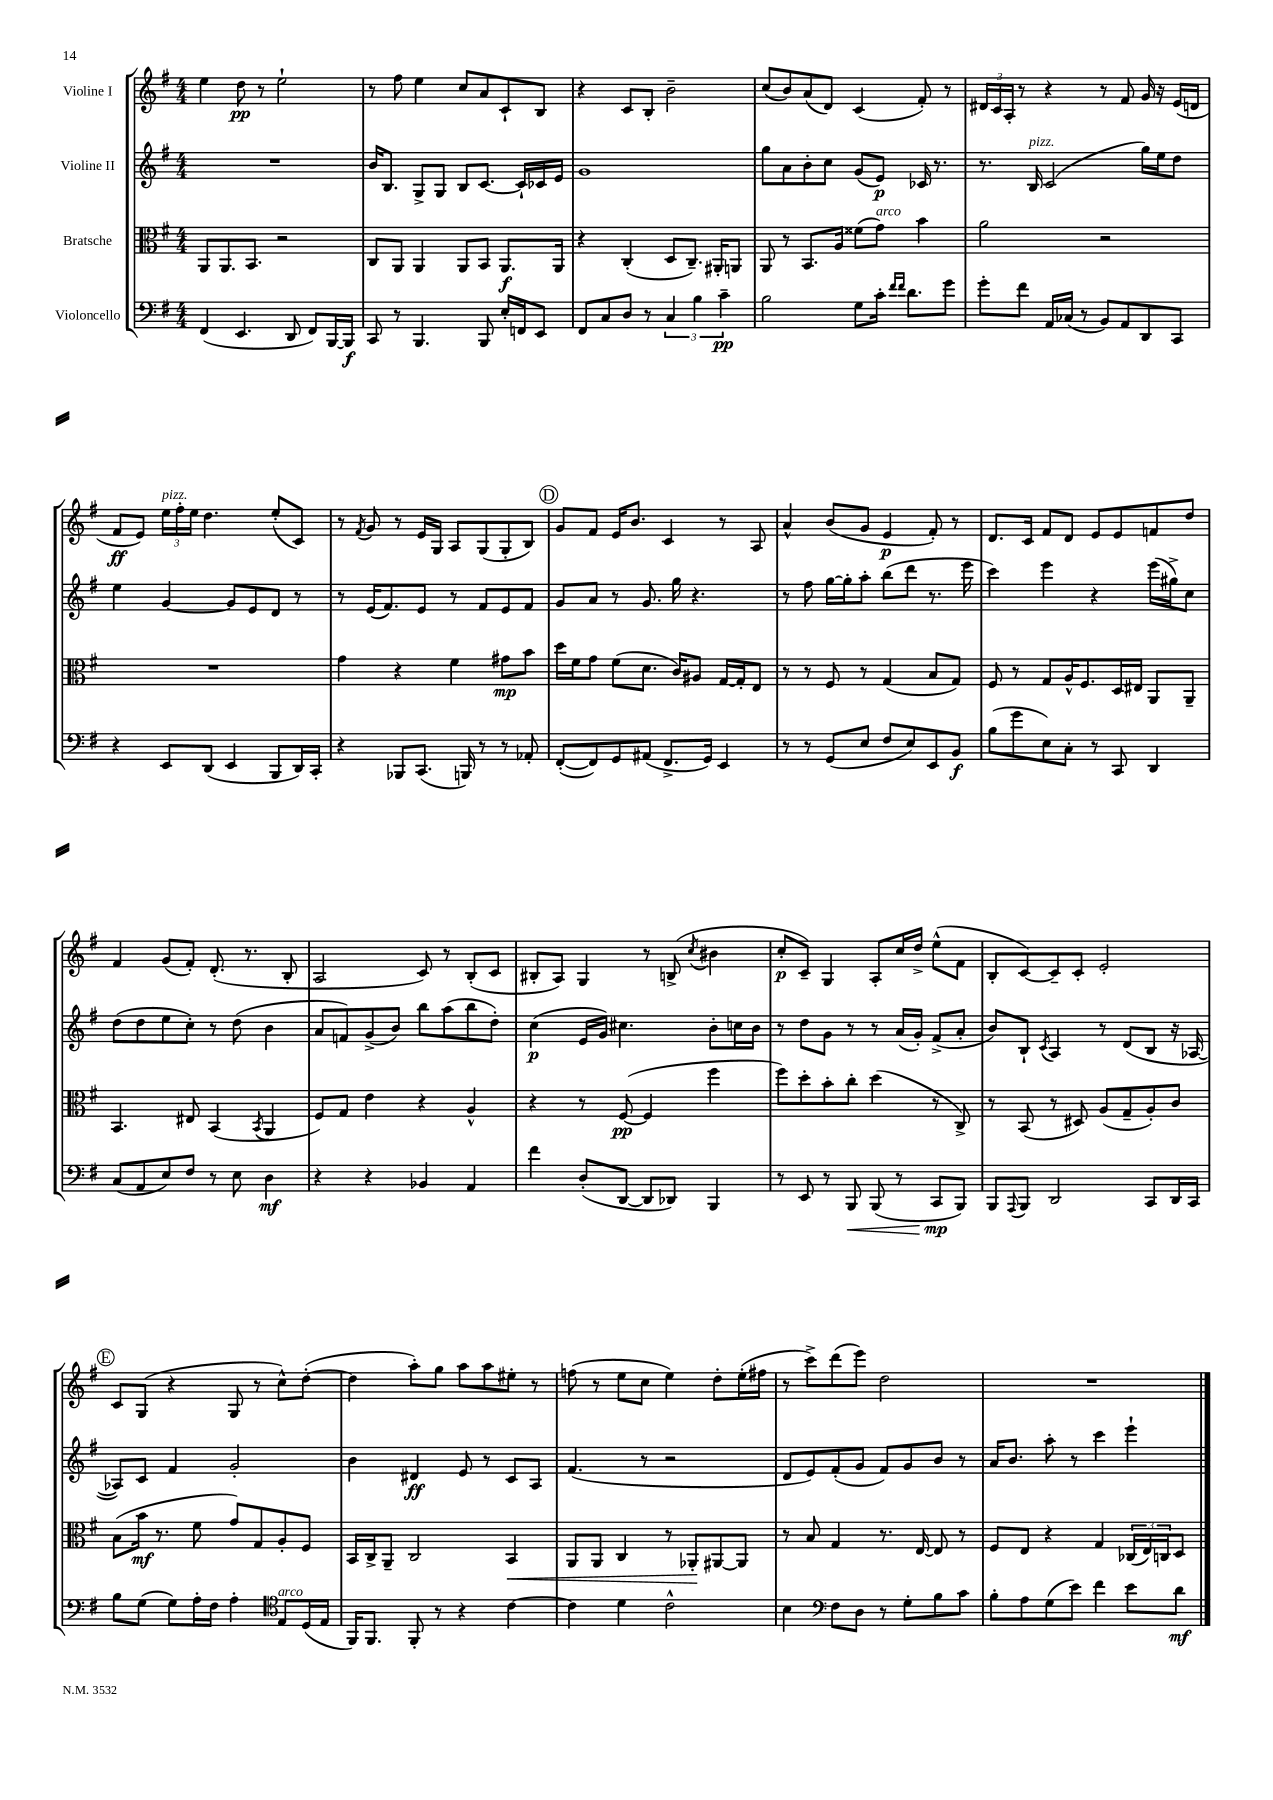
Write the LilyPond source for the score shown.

<<
\new StaffGroup <<
\new Staff = "s0" \with { instrumentName = "Violine I" } {
    \clef treble \key g \major \numericTimeSignature \time 4/4
    e''4 d''8\pp r8 e''2-! |
    r8 fis''8 e''4 c''8 a'8 c'8-! b8 |
    r4 c'8 b8-. b'2-- |
    c''8( b'8) a'8( d'8) c'4( fis'8-.) r8 |
    \tuplet 3/2 { dis'16 c'16 a16-. } r8 r4 r8 fis'8 g'16 r16 e'16( d'16 |
    fis'8\ff e'8) \tuplet 3/2 { e''16^\markup { \italic "pizz." } fis''16-. e''16 } d''4. e''8-.( c'8) |
    r8 \acciaccatura { fis'8 } g'8 r8 e'16 g16 a8 g8( g8-. b8) |
    \mark \markup { \circle "D" } g'8 fis'8 e'16 b'8. c'4 r8 a8 |
    a'4-^ b'8( g'8 e'4\p fis'8-.) r8 |
    d'8. c'16 fis'8 d'8 e'8 e'8 f'8 d''8 |
    fis'4 g'8( fis'8-.) d'8.-.( r8. b8-. |
    a2 c'8) r8 b8-.( c'8 |
    bis8-. a8) g4 r8 b8->( \acciaccatura { c''8 } bis'4 |
    c''8-.\p c'8--) g4 a8-. c''16 d''16-> e''8-^( fis'8 |
    b8-. c'8~) c'8-- c'8-. e'2-. |
    \mark \markup { \circle "E" } c'8 g8( r4 g8 r8 c''8-^) d''8~-.( |
    d''4 a''8-.) g''8 a''8 a''8 eis''8-. r8 |
    f''8( r8 e''8 c''8 e''4) d''8-. e''16-.( fis''16 |
    r8 c'''8->) d'''8( e'''8) d''2 |
    R1 \bar "|." |
}
\new Staff = "s1" \with { instrumentName = "Violine II" } {
    \clef treble \key g \major \numericTimeSignature \time 4/4
    R1 |
    b'16 b8. g8-> g8 b8 c'8.~ c'16-! ces'16 e'16 |
    g'1 |
    g''8 a'8 b'8-. c''8 g'8( e'8\p) ces'16 r8. |
    r8. b16^\markup { \italic "pizz." } c'2( g''16) e''16 d''8 |
    e''4 g'4~ g'8 e'8 d'8 r8 |
    r8 e'16( fis'8.) e'8 r8 fis'8 e'8 fis'8 |
    \mark \markup { \circle "D" } g'8 a'8 r8 g'8. g''16 r4. |
    r8 fis''8 g''16~ g''16-. a''8-. b''8( d'''8 r8. e'''16 |
    c'''4) e'''4 r4 e'''16( gis''16->) c''8 |
    d''8( d''8 e''8 c''8-.) r8 d''8( b'4 |
    a'8 f'8) g'8->( b'8) b''8 a''8( b''8 d''8-.) |
    c''4\p( e'16 g'16) cis''4. b'8-. c''16 b'16 |
    r8 d''8 g'8 r8 r8 a'16( g'16-.) fis'8->( a'8-. |
    b'8) b8-! \acciaccatura { c'8 } a4 r8 d'8( b8 r16 aes16~ |
    \mark \markup { \circle "E" } aes8) c'8 fis'4 g'2-. |
    b'4 dis'4\ff e'8 r8 c'8 a8 |
    fis'4.( r8 r2 |
    d'8 e'8) fis'8-.( g'8 fis'8) g'8 b'8 r8 |
    a'16 b'8. a''8-. r8 c'''4 e'''4-! \bar "|." |
}
\new Staff = "s2" \with { instrumentName = "Bratsche" } {
    \clef alto \key g \major \numericTimeSignature \time 4/4
    a,8 a,8. b,8. r2 |
    c8 a,8 a,4 a,8 b,8 a,8.\f a,16 |
    r4 c4-.( d8 c8.--) ais,16-. a,8 |
    a,8 r8 b,8. a16 fisis'8( g'8^\markup { \italic "arco" }) b'4 |
    a'2 r2 |
    R1 |
    g'4 r4 fis'4 gis'8\mp b'8 |
    \mark \markup { \circle "D" } d''16 fis'16 g'8 fis'8( d'8. c'16) ais8 g16~ g16-. e8 |
    r8 r8 fis8 r8 g4( b8 g8) |
    fis8 r8 g8 a16-^ fis8. d16 eis16 a,8 a,8-- |
    b,4. eis8 b,4( \acciaccatura { b,8 } a,4 |
    fis8) g8 e'4 r4 a4-^ |
    r4 r8 fis8~\pp( fis4 fis''4 |
    fis''8) d''8-. b'8-. c''8-. d''4( r8 c8->) |
    r8 b,8( r8 dis8) a8( g8-- a8-.) c'8 |
    \mark \markup { \circle "E" } b8( b'16\mf r8. fis'8 g'8) g8 a8-. fis8 |
    b,16 c16-> a,8-- c2 b,4\< |
    a,8 a,8 c4 r8 aes,8-.\! ais,8~ ais,8 |
    r8 b8 g4 r8. e16~ e8 r8 |
    fis8 e8 r4 g4 \tuplet 3/2 { ces16( e16) c16 } d8 \bar "|." |
}
\new Staff = "s3" \with { instrumentName = "Violoncello" } {
    \clef bass \key g \major \numericTimeSignature \time 4/4
    fis,4( e,4. d,8 fis,8) b,,16~ b,,16\f |
    c,8 r8 b,,4. b,,8 e16-. f,16 e,8 |
    fis,8 c8 d8 r8 \tuplet 3/2 { c4 b4 c'4--\pp } |
    b2 g8 c'16-. \grace { fis'16 fis'16 } d'8. g'8 |
    g'8-. fis'8 a,16 ces16( r8 b,8) a,8 d,8 c,8 |
    r4 e,8 d,8( e,4 b,,8 d,16) c,16-. |
    r4 bes,,8 c,8.( b,,16) r8 r8 aes,8-. |
    \mark \markup { \circle "D" } fis,8~-.( fis,8) g,8 ais,8( fis,8.-> g,16) e,4 |
    r8 r8 g,8( e8 fis8 e8) e,8 b,8\f |
    b8( g'8 e8) c8-. r8 c,8 d,4 |
    c8( a,8 e8) fis8 r8 e8 d4\mf |
    r4 r4 bes,4 a,4 |
    fis'4 d8-.( d,8~ d,8 des,8) b,,4 |
    r8 e,8 r8 b,,8\< b,,8( r8 c,8\mp\! b,,8) |
    b,,8 \appoggiatura { a,,8 } b,,8 d,2 c,8 d,16 c,16 |
    \mark \markup { \circle "E" } b8 g8( g8) a16-. fis16 a4-. \clef tenor e8^\markup { \italic "arco" } d16( e16 |
    fis,16) fis,8. fis,8-. r8 r4 c'4~ |
    c'4 d'4 c'2-^ |
    b4 \clef bass fis8 d8 r8 g8-. b8 c'8 |
    b8-. a8 g8( e'8) fis'4 e'8 d'8\mf \bar "|." |
}
>>
>>
\layout { \context { \Score \remove "Bar_number_engraver" } }
